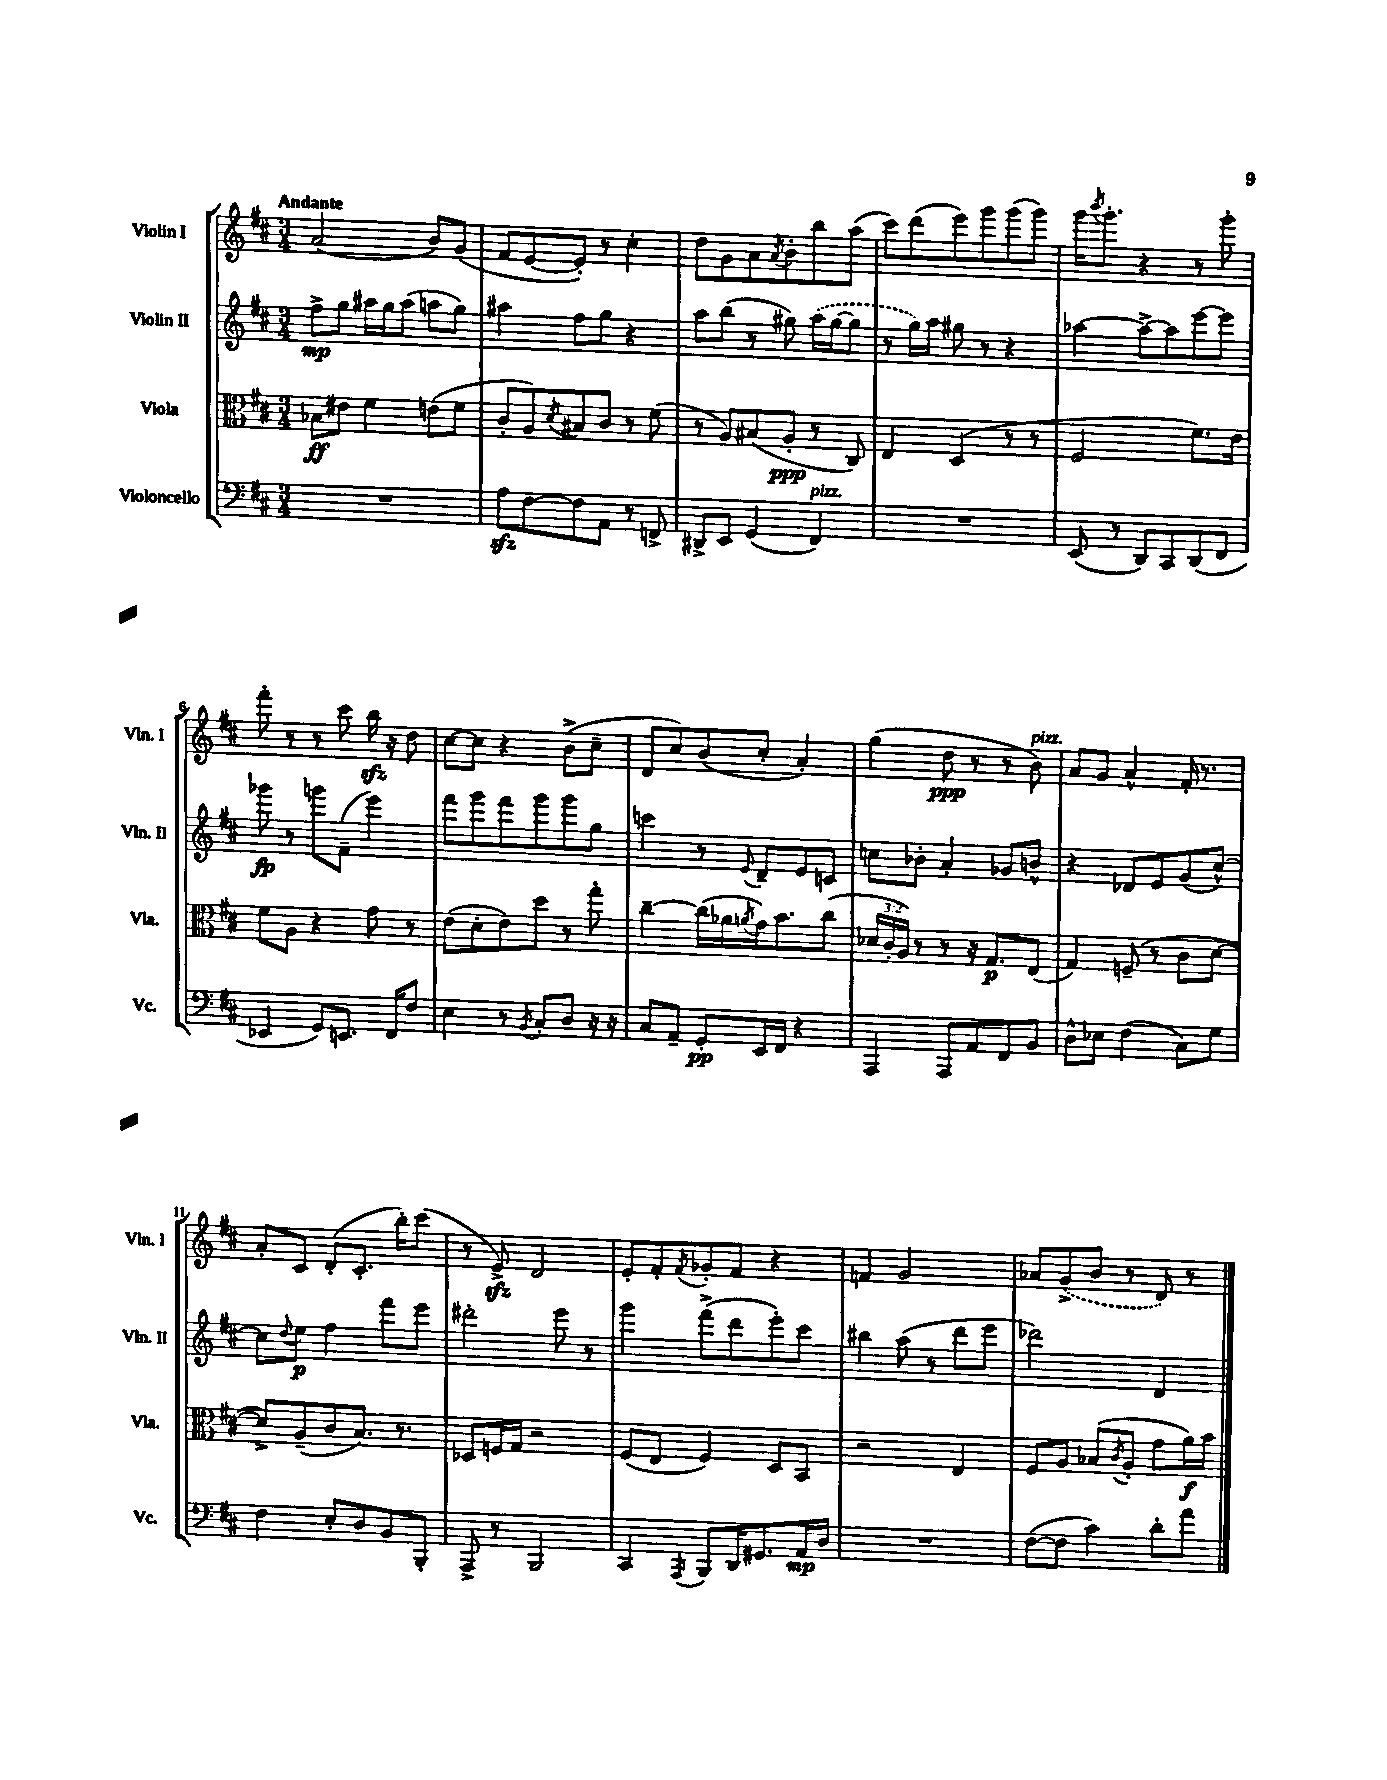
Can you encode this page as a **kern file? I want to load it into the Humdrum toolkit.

**kern	**kern	**kern	**kern
*staff4	*staff3	*staff2	*staff1
*clefF4	*clefC3	*clefG2	*clefG2
*k[f#c#]	*k[f#c#]	*k[f#c#]	*k[f#c#]
*M3/4	*M3/4	*M3/4	*M3/4
2.r	8B-	8ff#^	(2a
.	8e#	8gg	.
.	4f#	16aa#	.
.	.	16gg	.
.	.	(8aa#	.
.	(8e	8aa	8b)
.	8f#	8gg)	(8g
=	=	=	=
8A	8c#'	4aa#	8f#
[8F#	8A)	.	[8e
.	8qd	.	.
8F#]	8B#	8ff#	8e'])
8AA	8c#	8gg	8r
8r	8r	4r	4cc#'
8FF^	(8f#	.	.
=	=	=	=
8DD#^	8r	8aa	8dd
8EE	8A)	(8bb	8g
(4GG	(8B#	8r	8a
.	.	.	8qa
.	8A'	8gg#)	8b'
4FF#)	8r	(16aa	8bb
.	.	[16gg#	.
.	8C#)	8gg#]	(8aa
=	=	=	=
2.r	4E	8r	8ccc#)
.	.	16gg)	(8ddd
.	.	16aa	.
.	(4D	8gg#	8eee)
.	.	8r	8ggg
.	8r	4r	(8ggg
.	8r	.	8ggg)
=	=	=	=
(8EE	2F#	[4aa-	16ggg
.	.	.	8qbbb
.	.	.	8.ggg'
8r	.	.	.
8DD)	.	8aa-^_	4r
8CC#	.	8aa-]	.
(8DD	8.f#)	[8eee	8r
8FF#	.	8eee]	8ggg'
.	16e	.	.
=	=	=	=
4EE-	8f#	8ggg-	8fff#'
.	8A	8r	8r
8GG)	4r	8ggg	8r
8.EE	.	(8f#~	8ccc#
.	8g	4eee)	16bb
16FF#	.	.	16r
8F#	8r	.	8dd
=	=	=	=
4E	(8e	8fff#	[8cc#
.	8d'	8ggg	8cc#]
8r	8e)	8fff#	4r
8qBB	.	.	.
8C#'	8dd	8ggg	.
8D	8r	8ggg	(8b^
16r	8gg'	8gg	8cc#~
16r	.	.	.
=	=	=	=
8C#	[4cc#~	4ccc	8d
8AA~	.	.	8cc#)
8GG'	(16cc#]	8r	(8b
.	16a-	.	.
.	8qa	8qqe	.
16EE	16g)	8d~	8cc#'
16FF#	8.b	.	.
4r	.	8e	4a')
.	(8cc#	8c	.
=	=	=	=
4AAA	24d-	8cc	(4gg
.	24c#'	.	.
.	24A)	.	.
.	8r	8b-'	.
8AAA	8r	4a'	8dd
8AA	16r	.	8r
.	8.G	.	.
8FF#	.	8g-	8r
8BB	(8E	8b^^	8b)
=	=	=	=
8D^^	4G)	4r	8a
8E-	.	.	8g
(4F#	(8F~	8d-	4a^^
.	8r	8e	.
8C#)	8c#	(8g	16f#'
.	.	.	8.r
8G	[8d	[8cc#^^)	.
=	=	=	=
4F#	8d^])	8cc#]	8a'
.	.	8qqdd	.
.	(8A~	8ee	8c#
8E'	8c#	4ff#	(8d'
8D	8.B)	.	8.c#'
8BB	.	8fff#	.
.	8.r	.	16bb')
8BBB'	.	8eee	(8ccc#
=	=	=	=
8AAA^	8D-	2ddd#'	8r
8r	16F	.	8e^)
.	16G	.	.
2BBB	2r	.	2d
.	.	8eee	.
.	.	8r	.
=	=	=	=
4CC#	(8F#	4ggg	8e'
.	8E	.	8f#'
8qAAA	.	.	8qf#
8BBB	4F#)	(8fff#^	8g-'
16DD	.	8ddd	8f#
8.GG#	.	.	.
.	8D	8eee')	4r
16AA	8BB	8ccc#	.
16D	.	.	.
=	=	=	=
2.r	2r	4bb#	4f
.	.	(8aa	2g
.	.	8r	.
.	4E	8ddd	.
.	.	8eee	.
=	=	=	=
([8F#	8F#	2ddd-)	8a-
8F#]	8A	.	(8g^
4c#)	(8B-	.	8b
.	8qc#	.	.
.	8A'	.	8r
8d'	8g	4d	8d)
8a	16a)	.	8r
.	16b	.	.
==	==	==	==
*-	*-	*-	*-
